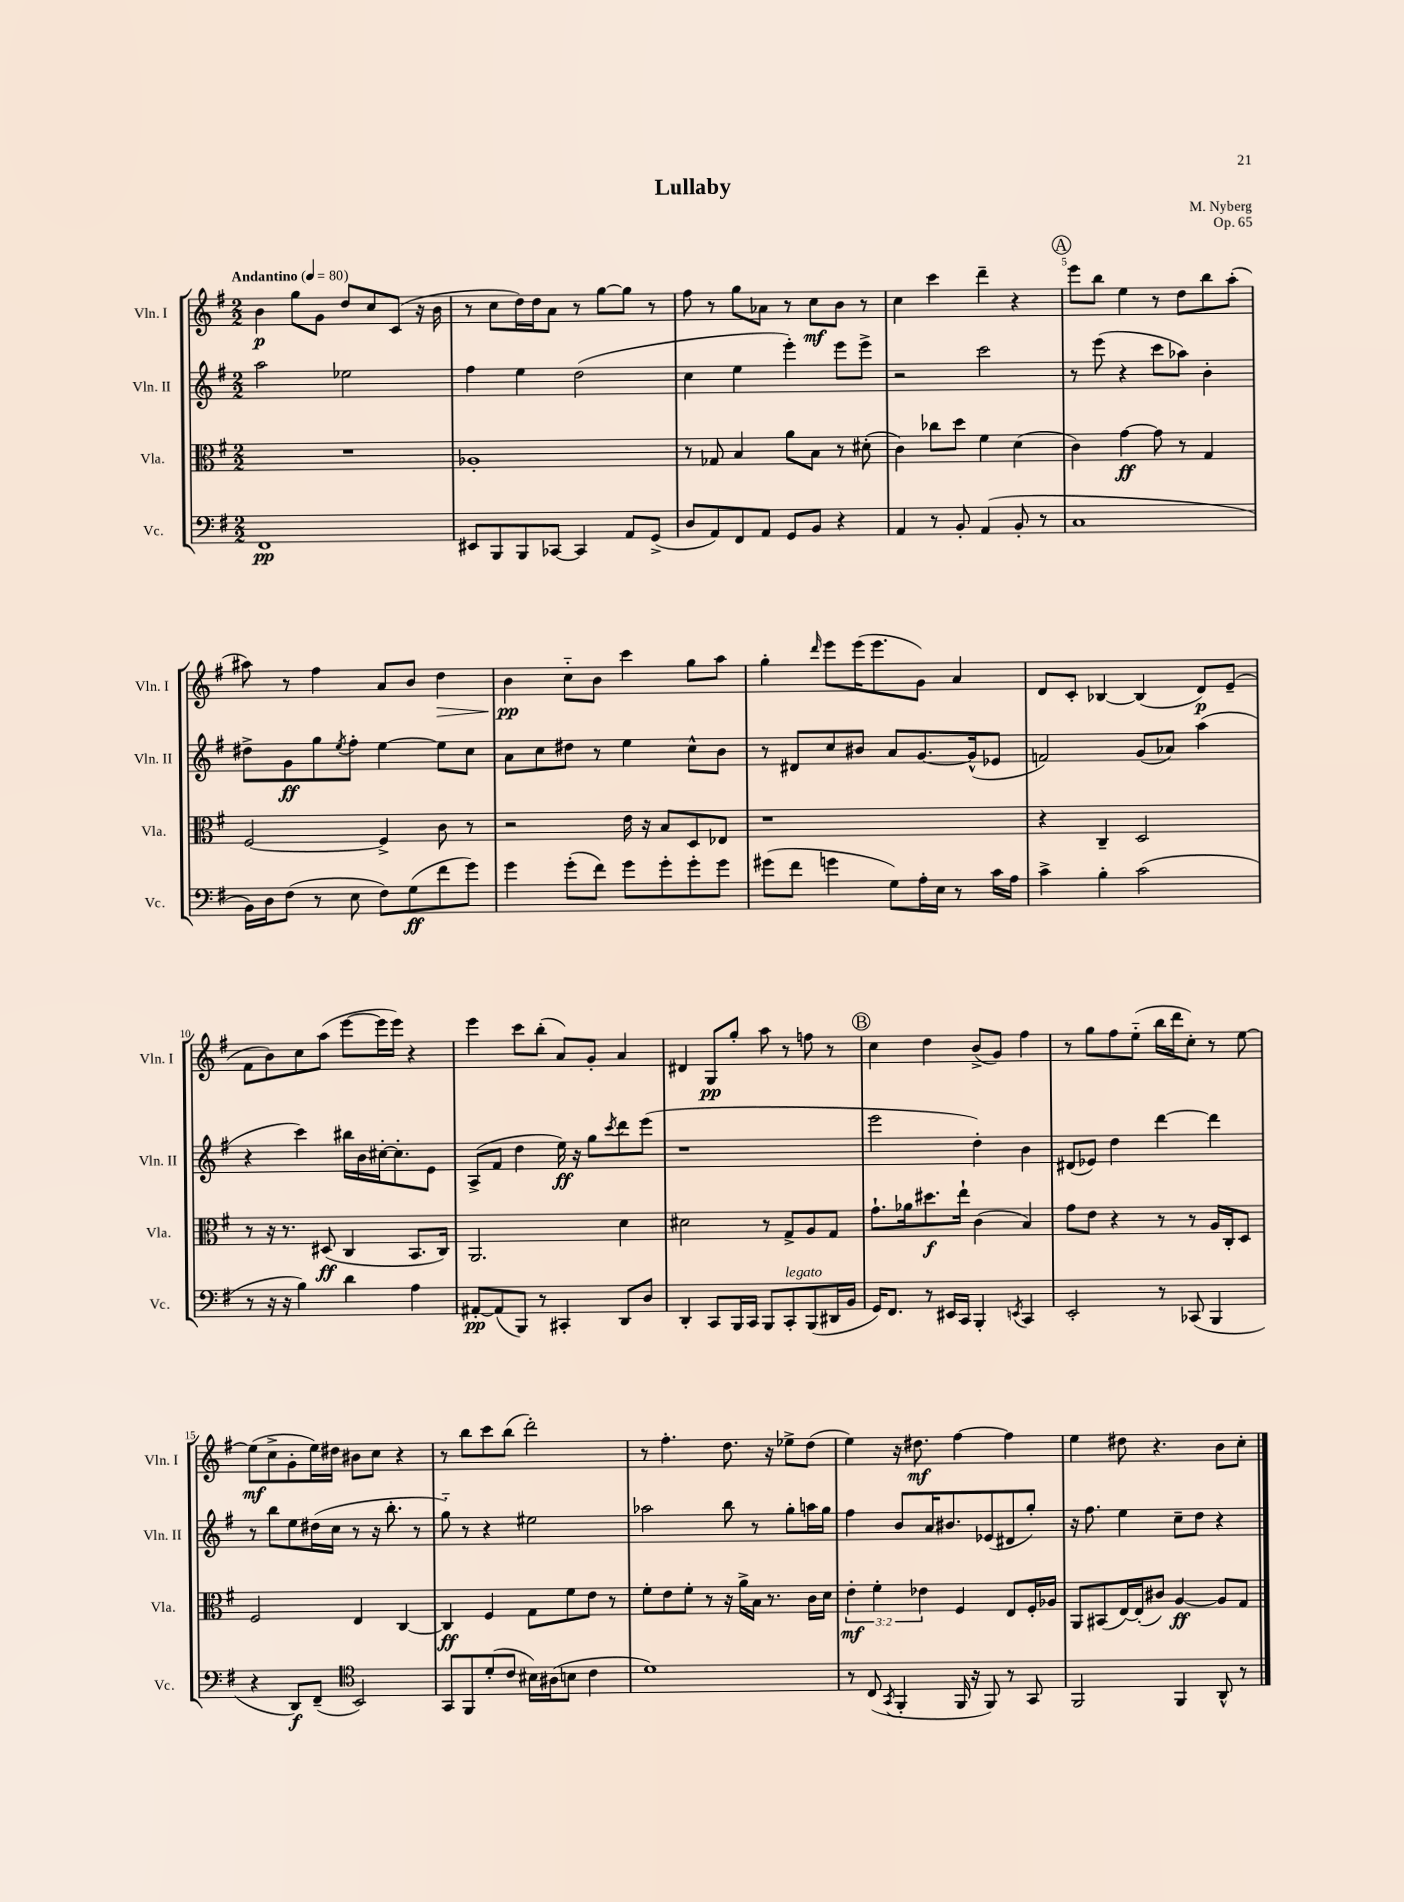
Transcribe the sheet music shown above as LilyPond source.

\header { title = "Lullaby" composer = "M. Nyberg" opus = "Op. 65" }
<<
\new StaffGroup <<
\new Staff = "s0" \with { instrumentName = "Vln. I" shortInstrumentName = "Vln. I" } {
    \clef treble \key g \major \numericTimeSignature \time 2/2 \tempo "Andantino" 4 = 80
    b'4\p g''8 g'8 d''8 c''8 c'8( r16 b'16 |
    r8 c''8 d''16) d''16 a'8 r8 g''8~ g''8 r8 |
    fis''8 r8 g''8 aes'8 r8 c''8\mf b'8 r8 |
    c''4 c'''4 d'''4-- r4 |
    \mark \markup { \circle "A" } e'''8 b''8 e''4 r8 d''8 b''8 a''8-.( |
    ais''8) r8 fis''4 a'8 b'8 d''4\> |
    b'4\pp\! c''8-_ b'8 c'''4 g''8 a''8 |
    g''4-. \grace { d'''16 } e'''8 e'''16( e'''8. g'8) a'4 |
    d'8 c'8-. bes4~ bes4( d'8\p) e'8--( |
    fis'8 b'8) c''8 a''8( e'''8~ e'''16 e'''16) r4 |
    e'''4 c'''8 b''8-.( a'8) g'8-. a'4 |
    dis'4 g8\pp g''8-. a''8 r8 f''8 r8 |
    \mark \markup { \circle "B" } c''4 d''4 b'8->( g'8) fis''4 |
    r8 g''8 fis''8 e''8-_( b''16 d'''16 c''8-.) r8 e''8~ |
    e''8\mf( c''8-> g'8-. e''16) dis''16 bis'8 c''8 r4 |
    r8 b''8 c'''8 b''8( d'''2-.) |
    r8 fis''4.-. d''8. r16 ees''8-> d''8( |
    e''4) r16 dis''8.\mf fis''4~ fis''4 |
    e''4 dis''8 r4. b'8 c''8-. \bar "|." |
}
\new Staff = "s1" \with { instrumentName = "Vln. II" shortInstrumentName = "Vln. II" } {
    \clef treble \key g \major \numericTimeSignature \time 2/2
    a''2 ees''2 |
    fis''4 e''4 d''2( |
    c''4 e''4 e'''4-.) e'''8 e'''8-> |
    r2 c'''2 |
    \mark \markup { \circle "A" } r8 e'''8( r4 c'''8 aes''8) b'4-. |
    dis''8-> g'8\ff g''8 \acciaccatura { e''8 } fis''8-. e''4~ e''8 c''8 |
    a'8 c''8 dis''8 r8 e''4 c''8-^ b'8 |
    r8 dis'8 c''8 bis'8 a'8 g'8.~ g'16-^( ees'8 |
    f'2) g'8( aes'8) a''4( |
    r4 c'''4) bis''16 b'16 cis''16~-. cis''8.-. e'8 |
    a8->( fis'8 d''4 e''16\ff) r16 g''8 \acciaccatura { c'''8 } d'''8 e'''8( |
    r1 |
    \mark \markup { \circle "B" } e'''2 d''4-.) b'4 |
    dis'8( ees'8) d''4 d'''4~ d'''4 |
    r8 b''8 e''8 dis''16( c''16 r8 r16 b''8.-. r8 |
    g''8-_) r8 r4 eis''2 |
    aes''2 b''8 r8 g''8-. a''16 g''16 |
    fis''4 b'8 a'16 bis'8. ees'8( dis'8 g''8-.) |
    r16 fis''8. e''4 c''8-- d''8 r4 \bar "|." |
}
\new Staff = "s2" \with { instrumentName = "Vla." shortInstrumentName = "Vla." } {
    \clef alto \key g \major \numericTimeSignature \time 2/2 \override Staff.TupletNumber.text = #tuplet-number::calc-fraction-text
    R1 |
    aes1-. |
    r8 ges8 b4 a'8 b8 r8 dis'8-.( |
    c'4) ces''8 d''8 fis'4 d'4( |
    \mark \markup { \circle "A" } c'4) g'4~\ff g'8 r8 g4 |
    fis2~ fis4-> c'8 r8 |
    r2 e'16 r16 b8 d8 ees8 |
    r1 |
    r4 c4-- d2 |
    r8 r16 r8. dis8\ff( c4 b,8. c16) |
    a,2. d'4 |
    dis'2 r8 g8-> a8 g8 |
    \mark \markup { \circle "B" } g'8.-! aes'16 dis''8.\f e''16-! c'4( b4) |
    g'8 e'8 r4 r8 r8 a16 c16-. d8 |
    fis2 e4 c4~ |
    c4\ff fis4 g8 fis'8 e'8 r8 |
    fis'8-. e'8 fis'8-. r8 r16 a'16-> b16 r8. c'16 d'16 |
    \tuplet 3/2 { e'4-.\mf fis'4-. ees'4 } fis4 e8 fis16-. aes16 |
    a,8 bis,8( e16~) e16-.( cis'8) a4~\ff a8 g8 \bar "|." |
}
\new Staff = "s3" \with { instrumentName = "Vc." shortInstrumentName = "Vc." } {
    \clef bass \key g \major \numericTimeSignature \time 2/2
    fis,1\pp |
    eis,8 b,,8 b,,8 ces,8~ ces,4 a,8 g,8->( |
    d8 a,8) fis,8 a,8 g,8 b,8 r4 |
    a,4 r8 b,8-. a,4( b,8-. r8 |
    \mark \markup { \circle "A" } c1 |
    b,16) d16 fis8( r8 e8 fis8) g8\ff( fis'8 g'8) |
    g'4 g'8-.( fis'8) g'8 g'8-. g'8-. g'8 |
    gis'8( fis'8 g'4 g8) a16-. e16 r8 c'16 a16 |
    c'4-> b4-. c'2( |
    r8 r16 r16 b4) d'4 a4 |
    ais,8~-.\pp ais,8( b,,8) r8 cis,4-. d,8 d8 |
    d,4-. c,8 b,,16 c,16 b,,8 c,8-.^\markup { \italic "legato" } b,,8( dis,16 b,16 |
    \mark \markup { \circle "B" } g,16) fis,8. r8 eis,16 c,16 b,,4-. \acciaccatura { e,8 } c,4 |
    e,2-. r8 ces,8( b,,4 |
    r4 d,8\f) fis,8--( \clef tenor b,2) |
    g,8 fis,8 d'8-.( c'8 bis16) ais16( b8 c'4 |
    d'1) |
    r8 c8( \acciaccatura { g,8 } fis,4-. fis,16 r16 fis,8) r8 g,8 |
    fis,2 fis,4 a,8-^ r8 \bar "|." |
}
>>
>>
\layout { \context { \Score \override BarNumber.break-visibility = ##(#f #t #t) barNumberVisibility = #(every-nth-bar-number-visible 5) } }
